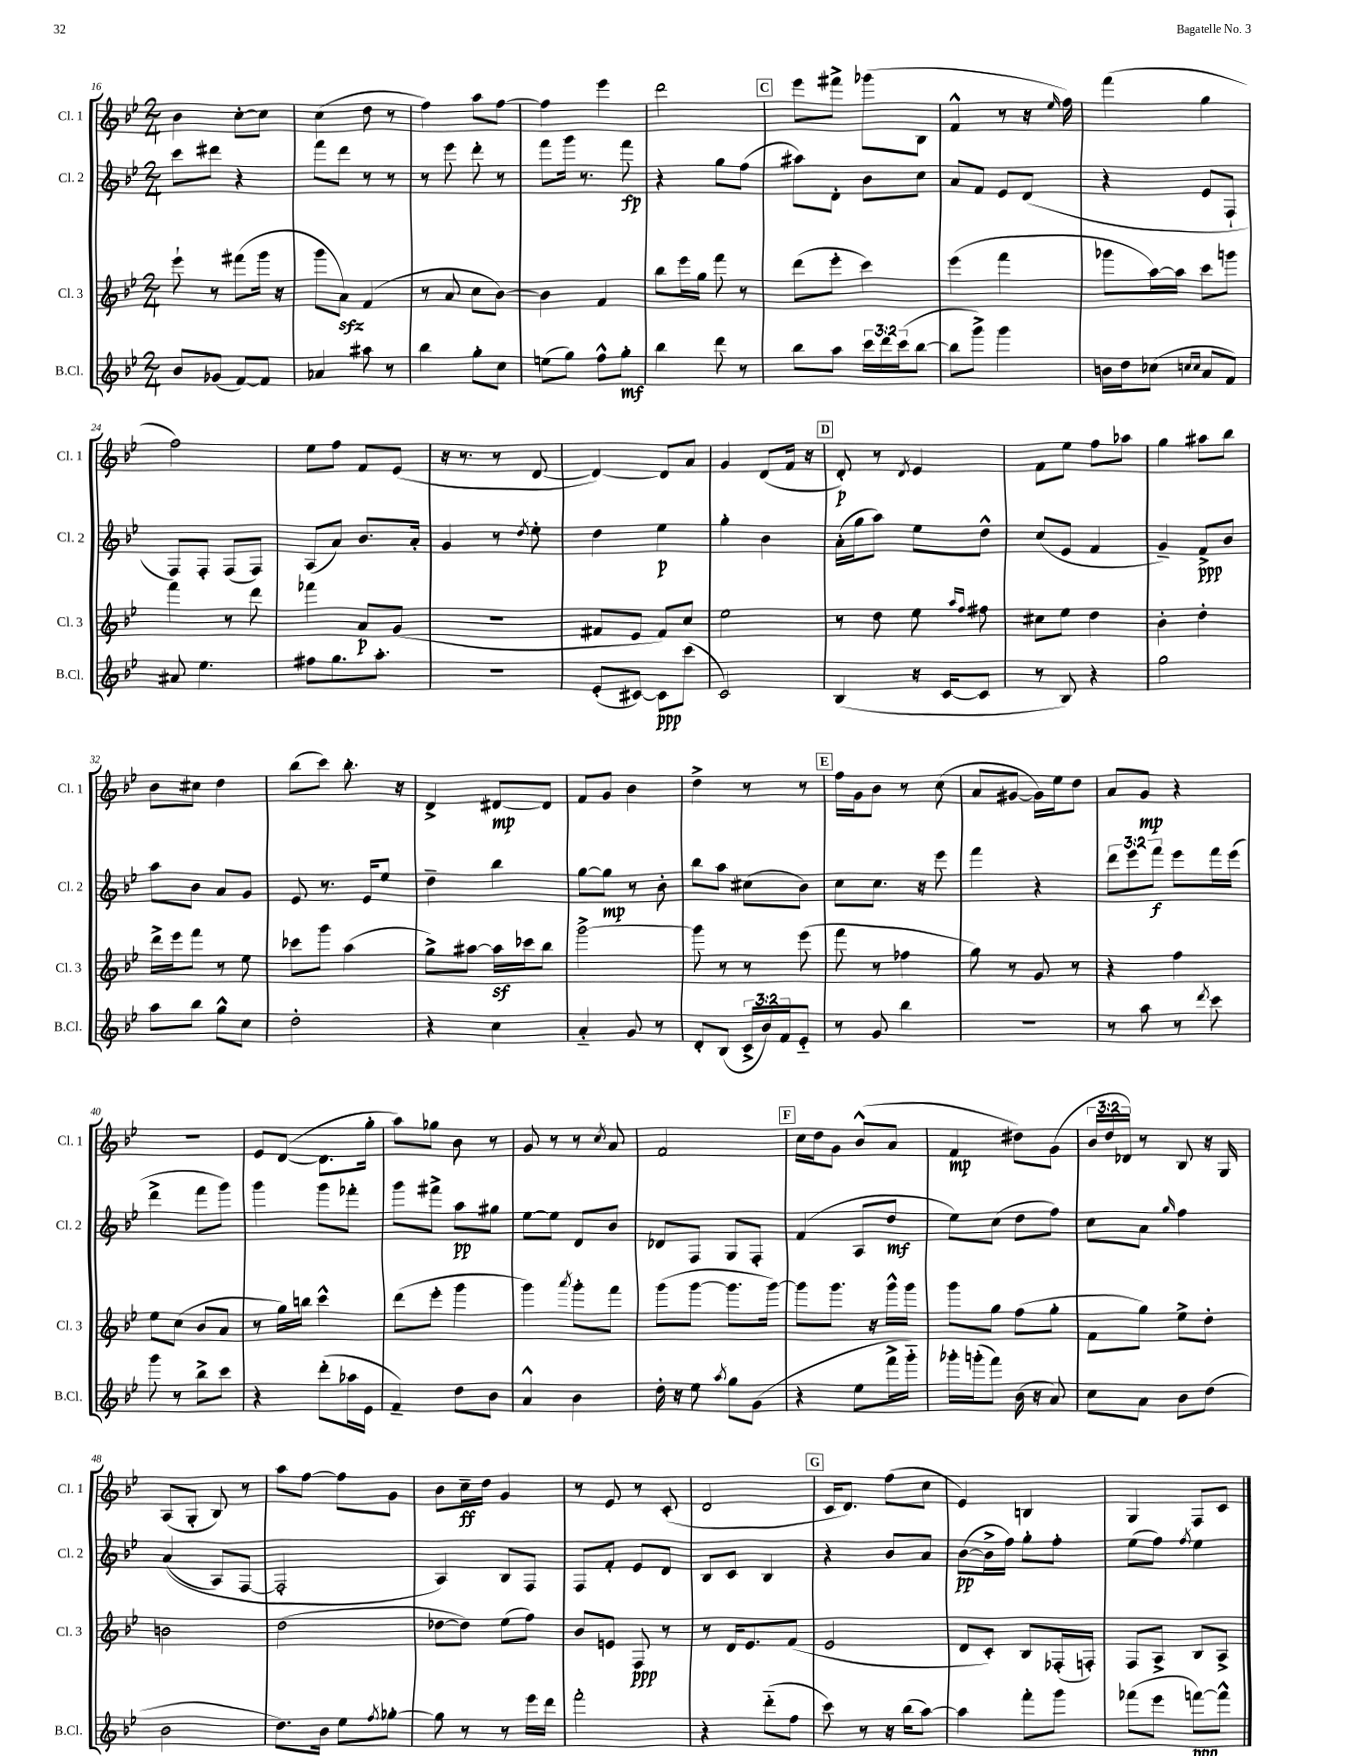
<<
\new StaffGroup <<
\new Staff = "s0" \with { instrumentName = "Cl. 1" shortInstrumentName = "Cl. 1" } {
    \clef treble \key bes \major \numericTimeSignature \time 2/4 \override Staff.TupletNumber.text = #tuplet-number::calc-fraction-text
    bes'4 c''8~-. c''8 |
    c''4( d''8 r8 |
    f''4) a''8 f''8~ |
    f''4 ees'''4 |
    d'''2 |
    \mark \markup { \box "C" } ees'''8 fis'''8-> ges'''8( bes8 |
    f'4-^ r8 r16 \grace { ees''16 } f''16) |
    f'''4( g''4 |
    f''2) |
    ees''8 f''8 f'8 ees'8( |
    r16 r8. r8 d'8~ |
    d'4~) d'8 a'8 |
    g'4 d'8( f'16 r16 |
    \mark \markup { \box "D" } d'8-.\p) r8 \acciaccatura { d'8 } ees'4 |
    f'8 ees''8 f''8 aes''8 |
    g''4 ais''8 bes''8 |
    bes'8 cis''8 d''4 |
    bes''8( c'''8) bes''8.-. r16 |
    d'4-> dis'8~\mp dis'8 |
    f'8 g'8 bes'4 |
    d''4-> r8 r8 |
    \mark \markup { \box "E" } f''16 g'16 bes'8 r8 c''8( |
    a'8 gis'8~ gis'16) ees''16 d''8 |
    a'8 g'8\mp r4 |
    R2 |
    ees'8 d'8~( d'8. g''16-. |
    a''8) ges''8 bes'8 r8 |
    g'8 r8 r8 \acciaccatura { c''8 } a'8 |
    f'2 |
    \mark \markup { \box "F" } c''16 d''16 g'8 bes'8-^( a'8 |
    f'4\mp dis''8) g'8( |
    \tuplet 3/2 { bes'16 d''16 des'16) } r8 bes8 r16 g16 |
    a8( g8-. bes8) r8 |
    a''8 f''8~ f''8 g'8 |
    bes'8 c''16--\ff d''16 g'4 |
    r8 ees'8 r8 c'8-.( |
    d'2 |
    \mark \markup { \box "G" } c'16 d'8.) f''8( c''8 |
    ees'4) b4 |
    g4 f8 c'8 \bar "|." |
}
\new Staff = "s1" \with { instrumentName = "Cl. 2" shortInstrumentName = "Cl. 2" } {
    \clef treble \key bes \major \numericTimeSignature \time 2/4 \override Staff.TupletNumber.text = #tuplet-number::calc-fraction-text
    c'''8 dis'''8 r4 |
    f'''8 d'''8 r8 r8 |
    r8 ees'''8 d'''8-. r8 |
    f'''8 g'''16 r8. f'''8\fp |
    r4 g''8 f''8( |
    \mark \markup { \box "C" } ais''8) d'8-. bes'8 c''8 |
    a'8 f'8 ees'8 d'8( |
    r4 ees'8 f8-! |
    f8) f8-. f8( f8) |
    a8( a'8) bes'8. a'16-. |
    g'4 r8 \acciaccatura { d''8 } ees''8-. |
    d''4 ees''4\p |
    g''4-. bes'4 |
    \mark \markup { \box "D" } a'16-.( g''16 a''8) ees''8 d''8-^ |
    c''8( ees'8 f'4 |
    g'4--) f'8->\ppp bes'8 |
    a''8 bes'8 a'8 g'8 |
    ees'8 r8. ees'16 ees''8 |
    d''4-- bes''4 |
    g''8~ g''8\mp r8 bes'8-. |
    bes''8 a''8 cis''8( bes'8) |
    \mark \markup { \box "E" } c''8 c''8. r16 ees'''8 |
    f'''4 r4 |
    \tuplet 3/2 { d'''8 ees'''8 f'''8\f } ees'''8 f'''16 ees'''16( |
    d'''4-> f'''8 g'''8) |
    g'''4 g'''8 fes'''8-. |
    g'''8 fis'''8-> a''8\pp gis''8 |
    ees''8~ ees''8 d'8 bes'8 |
    des'8 f8 g8 f8-. |
    \mark \markup { \box "F" } f'4( a8 d''8\mf |
    ees''8) c''8( d''8 f''8) |
    c''8 a'8 \grace { g''16 } f''4 |
    a'4(\( a8) f8~ |
    f2-. |
    a4\) bes8 f8 |
    f8 f'8-. ees'8 d'8 |
    bes8 c'8 bes4 |
    \mark \markup { \box "G" } r4 bes'8 a'8 |
    bes'8~\pp( bes'16-> f''16) g''8-. f''8-. |
    ees''8( f''8) \acciaccatura { f''8 } ees''4 \bar "|." |
}
\new Staff = "s2" \with { instrumentName = "Cl. 3" shortInstrumentName = "Cl. 3" } {
    \clef treble \key bes \major \numericTimeSignature \time 2/4
    ees'''8-! r8 fis'''8( g'''16 r16 |
    g'''8 a'8\sfz) f'4( |
    r8 a'8 c''8 bes'8~) |
    bes'4 f'4 |
    bes''8 ees'''16 g''16 f'''8 r8 |
    \mark \markup { \box "C" } d'''8( ees'''8-. c'''4) |
    ees'''4( f'''4 |
    ges'''8 a''16~) a''16 c'''8 g'''8 |
    f'''4 r8 d'''8 |
    fes'''4 a'8\p g'8( |
    R2 |
    fis'8 ees'8 fis'8) c''8 |
    ees''2 |
    \mark \markup { \box "D" } r8 d''8 ees''8 \grace { a''16 f''16 } fis''8 |
    cis''8 ees''8 d''4 |
    bes'4-. d''4-. |
    d'''16-> ees'''16 f'''8 r8 ees''8 |
    ces'''8 g'''8 a''4( |
    g''8->) ais''8~ ais''16\sf ces'''16 bes''8 |
    g'''2~-> |
    g'''8 r8 r8 ees'''8( |
    \mark \markup { \box "E" } f'''8 r8 fes''4 |
    g''8) r8 g'8 r8 |
    r4 f''4 |
    ees''8 c''8( bes'8 a'8 |
    r8 g''16) b''16 c'''4-^ |
    d'''8( ees'''8-. g'''4 |
    g'''4) \acciaccatura { a'''8 } g'''8-. f'''8 |
    g'''8( g'''8~ g'''8. g'''16~) |
    \mark \markup { \box "F" } g'''8 g'''8. r16 g'''16-^ g'''16 |
    g'''8 g''8 f''8( g''8-. |
    f'8 g''8) ees''8-> d''8-. |
    b'2 |
    d''2( |
    des''8~ des''8) ees''8( f''8) |
    bes'8 e'8 f8\ppp r8 |
    r8 d'16 ees'8. f'8( |
    \mark \markup { \box "G" } ees'2 |
    d'8 c'8-.) bes8 fes16-.( f16-.) |
    f8 a8-> bes8 a8-> \bar "|." |
}
\new Staff = "s3" \with { instrumentName = "B.Cl." shortInstrumentName = "B.Cl." } {
    \clef treble \key bes \major \numericTimeSignature \time 2/4 \override Staff.TupletNumber.text = #tuplet-number::calc-fraction-text
    bes'8 ges'8( f'8~) f'8 |
    aes'4 ais''8 r8 |
    bes''4 g''8-. c''8 |
    e''8( g''8) f''8-^ g''8-.\mf |
    bes''4 d'''8 r8 |
    \mark \markup { \box "C" } bes''8 a''8 \tuplet 3/2 { c'''16 d'''16 c'''16( } bes''8~ |
    bes''8 g'''8->) g'''4 |
    b'16 d''16 ces''8( \grace { c''16 c''16 } a'8 f'8) |
    ais'8 ees''4. |
    fis''8 g''8. a''8.-. |
    r2 |
    ees'8-.( cis'8~) cis'8\ppp c'''8( |
    c'2) |
    \mark \markup { \box "D" } bes4( r16 c'16~ c'8 |
    r8 bes8) r4 |
    g''2 |
    a''8 bes''8 g''8-^ c''8 |
    d''2-. |
    r4 c''4 |
    a'4-_ g'8 r8 |
    d'8-. bes8( \tuplet 3/2 { c'16-> bes'16) f'16 } ees'8-_ |
    \mark \markup { \box "E" } r8 g'8 bes''4 |
    R2 |
    r8 a''8 r8 \acciaccatura { d'''8 } c'''8 |
    g'''8 r8 bes''8-> c'''8 |
    r4 d'''8-.( aes''16 ees'16 |
    f'4--) d''8 bes'8 |
    a'4-^ bes'4 |
    d''16-. r16 ees''8 \acciaccatura { a''8 } g''8 g'8( |
    \mark \markup { \box "F" } r4 ees''8 f'''16-> g'''16-_) |
    ges'''16-. g'''16-.( f'''8) bes'16( r16 a'8) |
    c''8 a'8 bes'8 d''8( |
    bes'2 |
    d''8.) bes'16 ees''8 \acciaccatura { f''8 } ges''8~-. |
    ges''8 r8 r8 ees'''16 d'''16 |
    f'''2-. |
    r4 d'''8-_( f''8 |
    \mark \markup { \box "G" } c'''8) r8 r16 bes''16( a''8~) |
    a''4 f'''8-. g'''8 |
    fes'''8( ees'''8 f'''8~\ppp) f'''8-^ \bar "|." |
}
>>
>>
\layout { \context { \Score currentBarNumber = #16 } }
